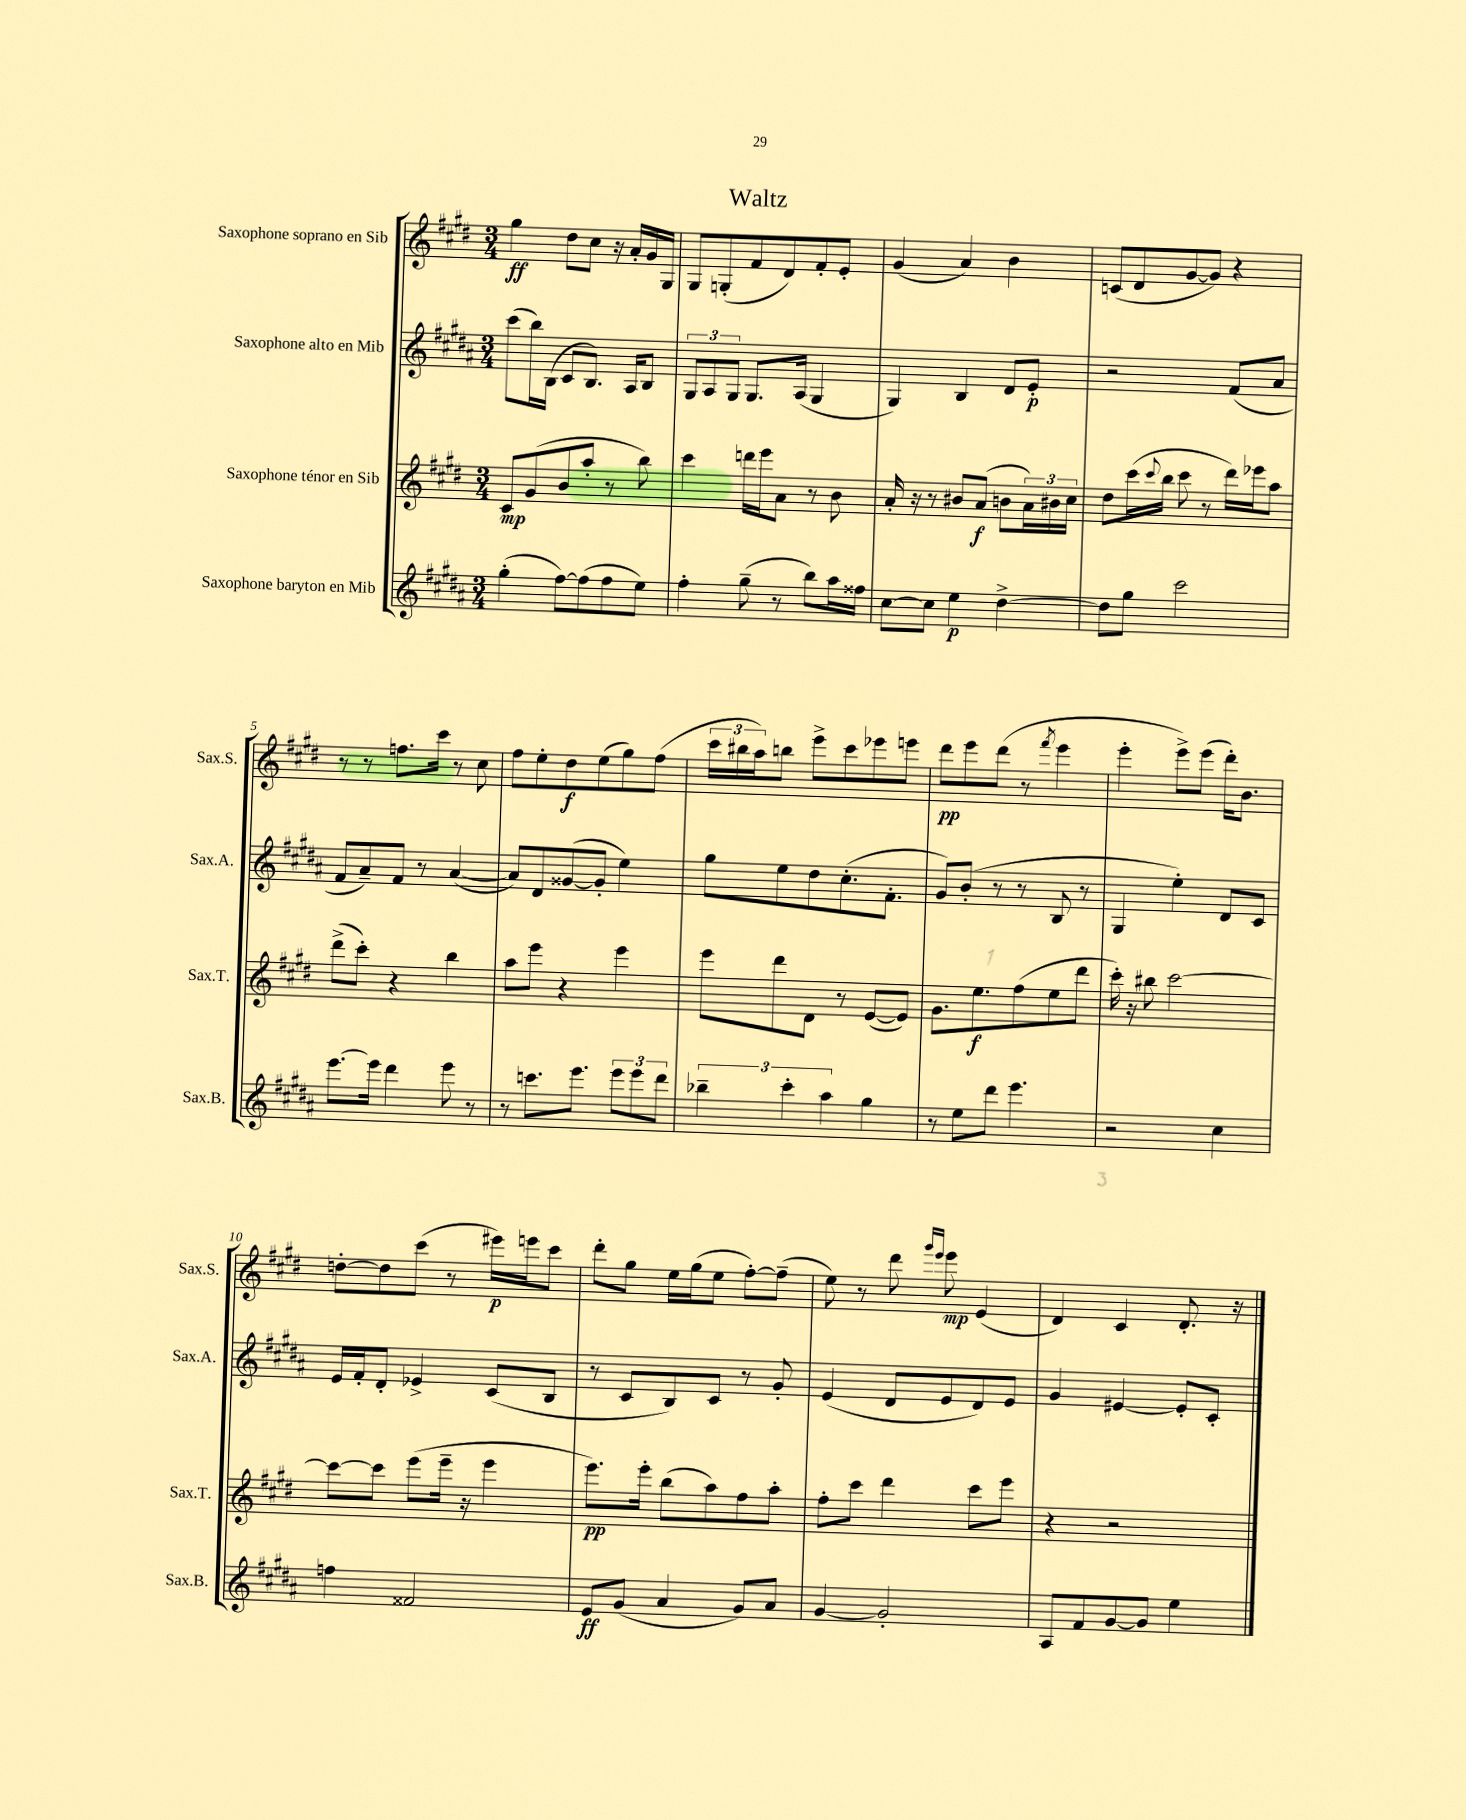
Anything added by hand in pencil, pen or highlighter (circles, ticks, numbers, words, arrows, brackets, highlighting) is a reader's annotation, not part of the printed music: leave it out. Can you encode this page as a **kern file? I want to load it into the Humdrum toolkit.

**kern	**kern	**kern	**kern
*staff4	*staff3	*staff2	*staff1
*clefG2	*clefG2	*clefG2	*clefG2
*k[f#c#g#d#a#]	*k[f#c#g#d#]	*k[f#c#g#d#a#]	*k[f#c#g#d#]
*M3/4	*M3/4	*M3/4	*M3/4
(4gg#'	8c#	(8ccc#	4gg#
.	(8g#	16bb)	.
.	.	(16B	.
[8ff#)	8b	8c#	8dd#
(8ff#]	8aa'	8.B)	8cc#
8ff#	8r	.	16r
.	.	16A#	16a'
8ee)	8bb)	8B	16g#
.	.	.	16G#
=	=	=	=
4ff#'	4ccc#	12G#	8G#
.	.	12A#	.
.	.	.	(8G'
.	.	12G#	.
(8gg#~	16ddd	8.G#	8f#
.	16eee	.	.
8r	8a	.	8d#)
.	.	(16A#	.
8bb)	8r	4G#	8f#'
16aa#	8b	.	8e'
16ff##	.	.	.
=	=	=	=
[8cc#	16a'	4G#)	(4g#
.	16r	.	.
8cc#]	8r	.	.
4ee	8b#	4B	4a)
.	(8a	.	.
[4dd#^	8b	8d#	4b
.	24a)	8e'	.
.	24b#	.	.
.	24cc#	.	.
=	=	=	=
8dd#]	8dd#	2r	(8c
8gg#	(16ccc#	.	8d#
.	8qqccc#	.	.
.	16bb	.	.
2ccc#	8ccc#	.	[8g#
.	8r	.	8g#])
.	16ddd#)	(8f#	4r
.	16eee-	.	.
.	8aa	8a#	.
=	=	=	=
[8.eee	(8ddd#^	8f#	8r
.	8ccc#')	8a#~)	8r
16eee]	.	.	.
4ddd#	4r	8f#	8.ff
.	.	8r	.
.	.	.	16ccc#
8eee	4bb	([4a#	8r
8r	.	.	8cc#
=	=	=	=
8r	8aa	8a#])	8ff#
8.ccc	8eee	8d#	8ee'
.	4r	([8g##	8dd#
8.eee	.	.	.
.	.	8g##']	(8ee
12eee	4eee	4ee)	8gg#)
12eee	.	.	.
.	.	.	(8ff#
12ddd#	.	.	.
=	=	=	=
6bb-~	8eee	8gg#	24ccc#
.	.	.	24bb#
.	.	.	24aa)
.	8ddd#	8ee	8bb
6ccc#'	.	.	.
.	8d#	8dd#	8eee^
6aa#	.	.	.
.	8r	(8.cc#'	8ccc#
4gg#	([8e	.	8eee-
.	.	8.f#'	.
.	8e])	.	8eee
=	=	=	=
8r	8.g#	8g#)	8ddd#
8ee	.	(8b'	8eee
.	8.ee	.	.
8ddd#	.	8r	(8ddd#
4.eee	(8ff#	8r	8r
.	.	.	8qfff#
.	8ee	8B	4eee
.	8ddd#	8r	.
=	=	=	=
2r	16ccc#')	4G#	4eee'
.	16r	.	.
.	8bb#	.	.
.	[2ccc#	4ee')	8eee^)
.	.	.	(8eee
4cc#	.	8d#	16ddd#')
.	.	.	8.b
.	.	8c#	.
=	=	=	=
4ff	8ccc#_	16e	[8dd'
.	.	16f#'	.
.	8ccc#]	8d#'	8dd]
2f##	(8eee	4e-^	(8ccc#
.	16eee~	.	8r
.	16r	.	.
.	4eee	(8c#	16eee#)
.	.	.	16eee
.	.	8B	8ccc#
=	=	=	=
8e	8.eee)	8r	8ddd#'
(8g#	.	8c#	8gg#
.	16eee'	.	.
4a#	(8bb	8B)	16ee
.	.	.	(16gg#
.	8aa)	8c#	8ee
8g#)	8ff#	8r	[8ff#')
8a#	8aa'	8g#'	(8ff#~]
=	=	=	=
[4g#	8ff#'	(4e	8ee)
.	8ccc#	.	8r
2g#']	4ddd#	8d#	8ddd#
.	.	.	16qqggg#
.	.	.	16qqeee
.	.	8e	8eee
.	8ccc#	8d#)	(4e
.	8eee	8e	.
=	=	=	=
8A#	4r	4g#	4d#)
8f#	.	.	.
[8g#	2r	[4e#	4c#
8g#]	.	.	.
4ee	.	8e#']	8.d#'
.	.	8c#'	.
.	.	.	16r
==	==	==	==
*-	*-	*-	*-
